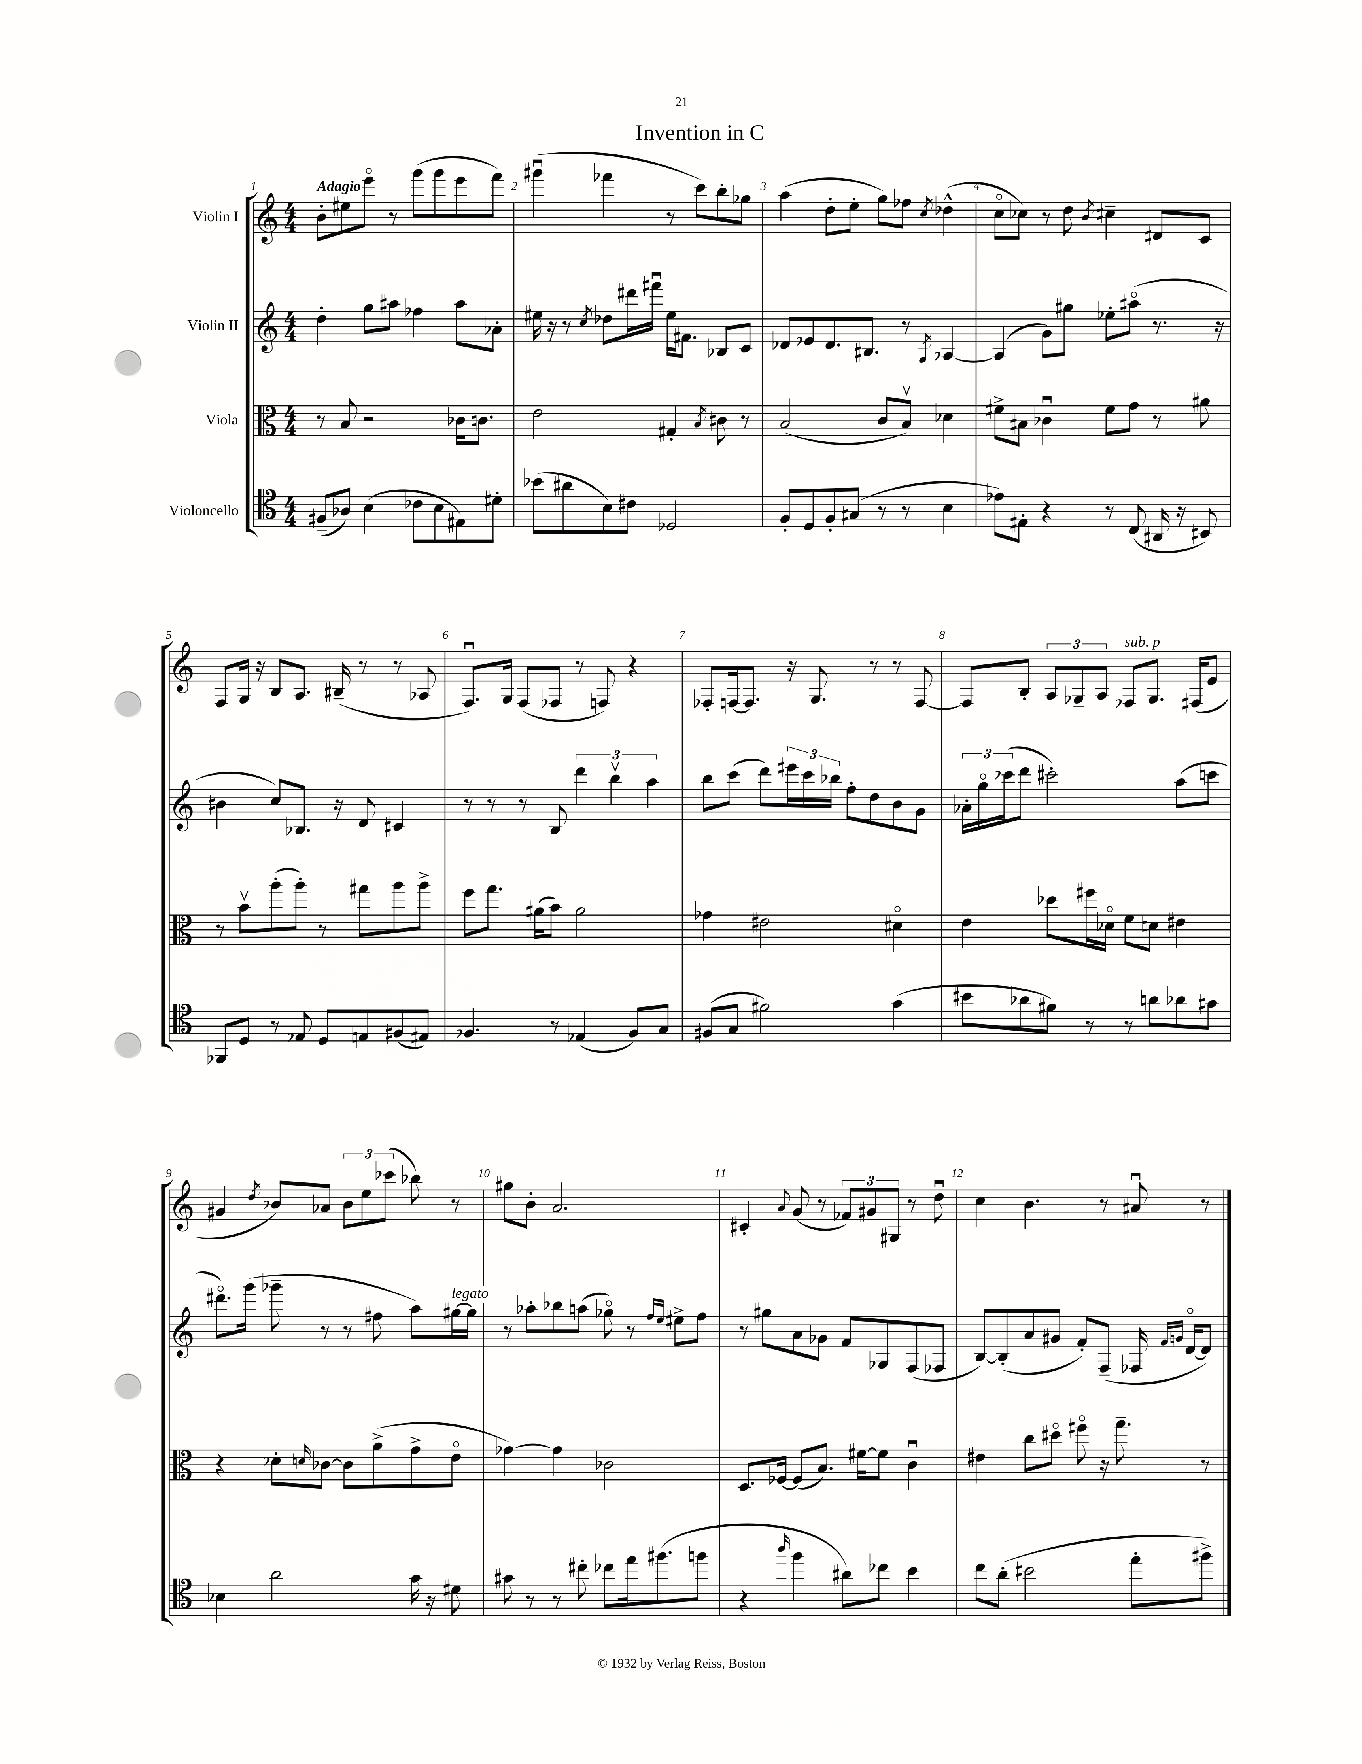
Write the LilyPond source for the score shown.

\header { title = "Invention in C" }
<<
\new StaffGroup <<
\new Staff = "s0" \with { instrumentName = "Violin I" } {
    \clef treble \key c \major \numericTimeSignature \time 4/4 \tempo "Adagio"
    b'8-. eis''8 e'''8\flageolet r8 g'''8( g'''8 e'''8 f'''8) |
    gis'''4\downbow( fes'''4 r8 c'''8) b''8-. ges''8 |
    a''4( d''8-. e''8-. g''8) fes''8 \acciaccatura { c''8 } des''4-^( |
    c''8\flageolet ces''8) r8 d''8 \acciaccatura { b'8 } cis''4-- dis'8 c'8 |
    f8 g16 r16 b8 a8. bis16--( r8 r8 aes8 |
    f8.\downbow) g16 f8( fes8 r8 f8) r4 |
    fes8-. f16~ f8. r16 g8. r8 r8 f8~ |
    f8 b8-. \tuplet 3/2 { a8 ges8-- a8 } fes8^\markup { \italic "sub. p" } ges8. fis16( e'8 |
    gis'4 \acciaccatura { d''8 } bes'8) aes'8 \tuplet 3/2 { bes'8 e''8 ces'''8( } bes''8) r8 |
    gis''8 b'8-. a'2. |
    cis'4-. \appoggiatura { a'8 } g'8( r8 \tuplet 3/2 { fes'8) gis'8 gis8 } r8 d''8\downbow |
    c''4 b'4. r8 ais'8\downbow r8 \bar "|." |
}
\new Staff = "s1" \with { instrumentName = "Violin II" } {
    \clef treble \key c \major \numericTimeSignature \time 4/4
    d''4-. g''8 ais''8 fes''4 ais''8 aes'8-. |
    eis''16 r16 r8 \acciaccatura { c''8 } des''8 dis'''16 fis'''16\downbow eis''16 fis'8. bes8 c'8 |
    des'8 ees'8 des'8. bis8. r8 \acciaccatura { g8 } aes4~ |
    aes4( g'8) gis''8 ees''8-. ais''8\flageolet( r8. r16 |
    bis'4 c''8) bes8. r16 d'8 cis'4 |
    r8 r8 r8 b8 \tuplet 3/2 { d'''4 b''4\upbow a''4 } |
    b''8 c'''8( d'''8) \tuplet 3/2 { eis'''16 c'''16 bes''16 } f''8-. d''8 b'8 g'8 |
    \tuplet 3/2 { aes'16-. g''16\flageolet ces'''16( } d'''8 cis'''2-.) a''8( c'''8 |
    dis'''8.\flageolet) g'''16( ges'''8-- r8 r8 fis''8 a''8) gis''16~^\markup { \italic "legato" } gis''16 |
    r8 aes''8-. bes''8 a''8( ges''8\flageolet) r8 \grace { f''16 e''16 } eis''8-> f''8 |
    r8 gis''8 a'8 ges'8 f'8 ges8 f8( fes8 |
    b8~) b8-.( a'8 gis'8 f'8-.) f8--( fes16 \grace { f'16 g'16 } d'16~\flageolet d'8) \bar "|." |
}
\new Staff = "s2" \with { instrumentName = "Viola" } {
    \clef alto \key c \major \numericTimeSignature \time 4/4
    r8 b8 r2 ces'16 c'8. |
    e'2 gis4-. \acciaccatura { b8 } cis'8 r8 |
    b2( c'8 b8\upbow) des'4 |
    fis'8-> bis8 ces'4\downbow fis'8 g'8 r8 ais'8 |
    r8 b'8\upbow a''8-.( a''8-.) r8 gis''8 a''8 a''8-> |
    f''8 g''8. ais'16( b'8) ais'2 |
    ges'4 eis'2 dis'4\flageolet |
    e'4 des''8 fis''16 des'16\flageolet f'8 d'8 eis'4 |
    r4 des'8-. \grace { d'16 } ces'8~ ces'8 a'8->( g'8-> e'8\flageolet |
    ges'4~) ges'4 ces'2 |
    d8. fes16~ fes8( b8.) fis'16~ fis'8 c'4\downbow |
    eis'4 c''8 dis''8\flageolet fis''8\flageolet r16 g''8.-- r8 \bar "|." |
}
\new Staff = "s3" \with { instrumentName = "Violoncello" } {
    \clef tenor \key c \major \numericTimeSignature \time 4/4
    fis8--( aes8) b4( ces'8 b8 eis8) dis'8-. |
    bes'8( ais'8 b8) cis'8 des2 |
    f8-. d8 f8-. gis8( r8 r8 b4 |
    ees'8) eis8-. r4 r8 c8( ais,16 r16 bis,8) |
    fes,8 d8 r8 ees8 d8 e8 fis8( eis8) |
    fes4. r8 ees4( fes8) g8 |
    fis8( g8 fis'2) g'4( |
    bis'8 aes'8 fis'8) r8 r8 a'8 aes'8 gis'8 |
    bes4 a'2 g'16 r16 dis'8 |
    gis'8 r8 r8 cis''8-. ces''8 e''16 fis''8.( f''8 |
    r4 \grace { a''16 } f''4 ais'8) ces''8 b'4 |
    c''8 a'8-.( bis'2 e''8-. fis''8->) \bar "|." |
}
>>
>>
\layout { \context { \Score \override BarNumber.break-visibility = ##(#f #t #t) barNumberVisibility = #all-bar-numbers-visible } }
